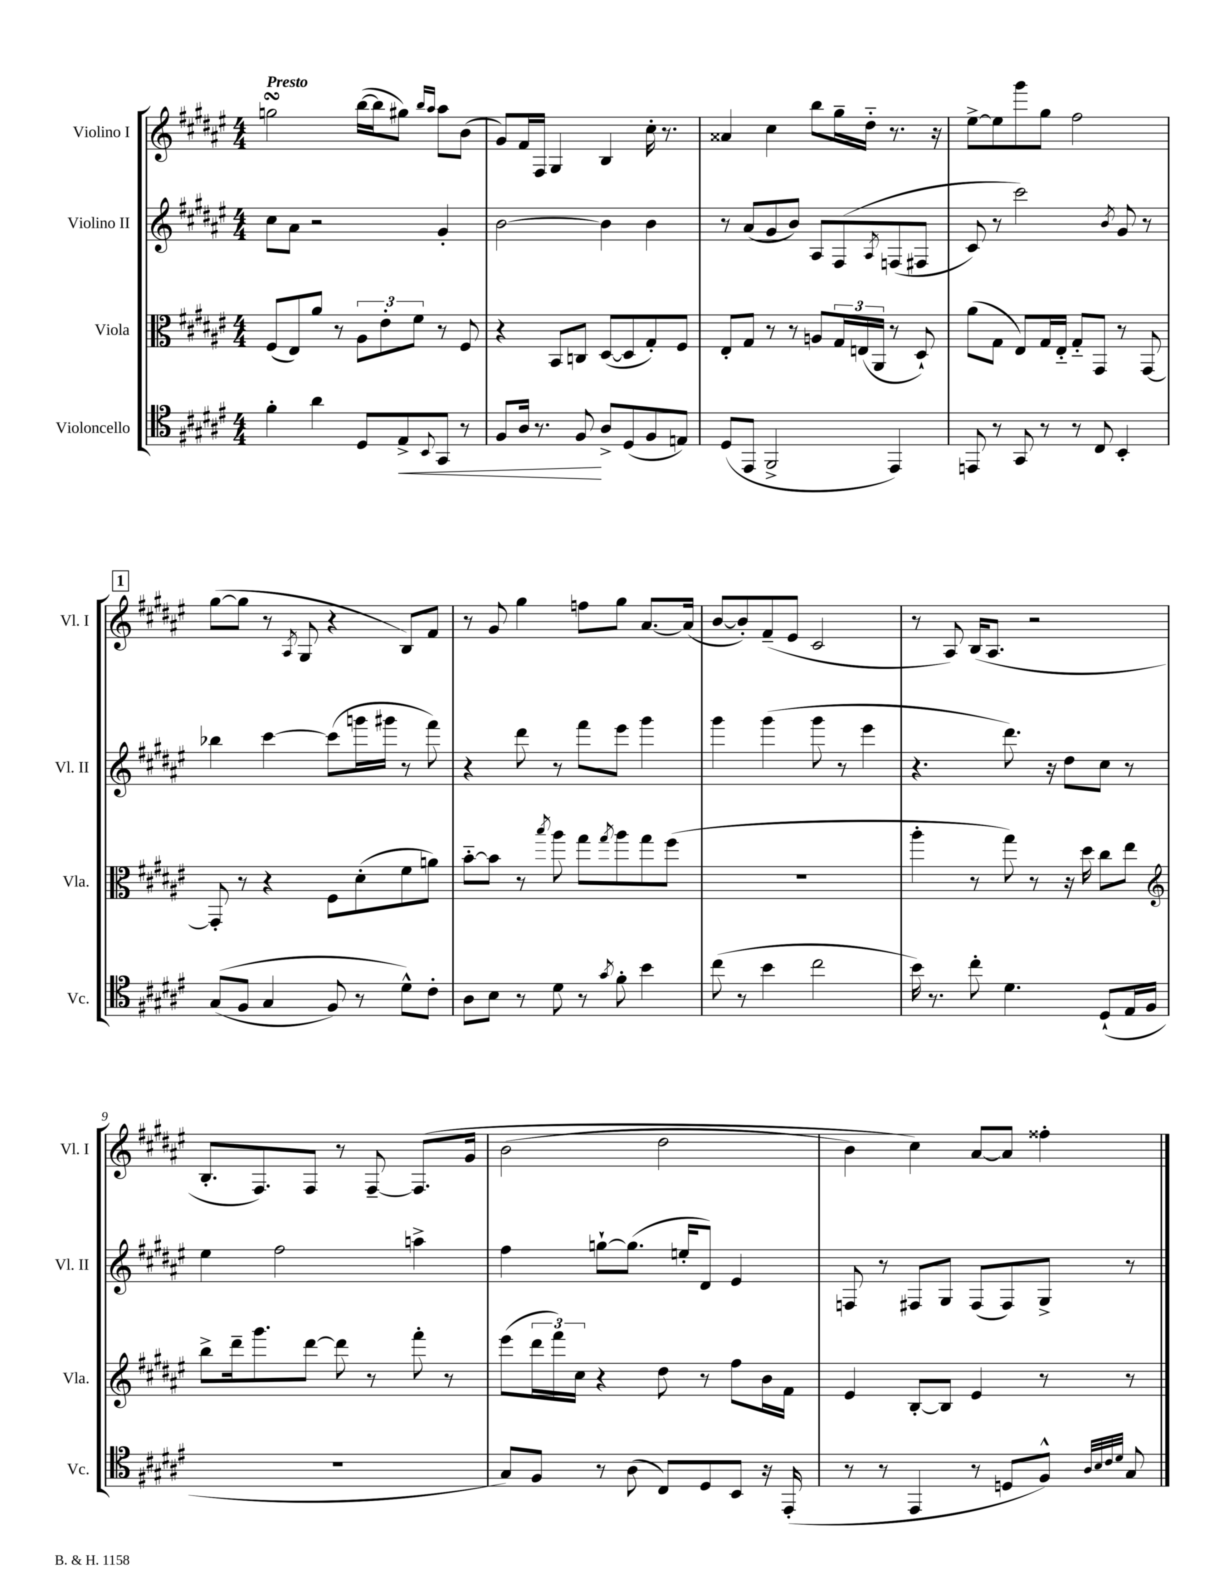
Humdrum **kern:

**kern	**dynam	**kern	**kern	**kern
*part4	*part4	*part3	*part2	*part1
*staff4	*staff4	*staff3	*staff2	*staff1
*I"Violoncello	*	*I"Viola	*I"Violino II	*I"Violino I
*I'Vc.	*	*I'Vla.	*I'Vl. II	*I'Vl. I
*clefC4	*	*clefC3	*clefG2	*clefG2
*k[f#c#g#d#a#e#]	*	*k[f#c#g#d#a#e#]	*k[f#c#g#d#a#e#]	*k[f#c#g#d#a#e#]
*M4/4	*	*M4/4	*M4/4	*M4/4
=1	=1	=1	=1	=1
!	!	!	!	!LO:TX:a:B:t=Presto
4f#'\	.	(8F#/L	8cc#\L	2ggnsSSs\
.	.	8E#/)	8a#\J	.
4a#\	.	8a#/J	2r	.
.	.	8r	.	.
8D#/L	.	12A#\L	.	([16bb\LL
.	.	.	.	16bb\J]
.	.	12e#'\	.	.
!	!LO:HP:b	!	!	!
8E#^/	<	.	.	8gg#X\J)
.	.	12f#\J	.	.
.	.	.	.	16qqbb/LL
8qqBB/	.	.	.	16qqaa#/JJ
8GG#/J	.	8r	4g#'/	8aa#\L
8r	.	8F#/	.	(8b\J
=2	=2	=2	=2	=2
8F#/L	.	4r	[2b\	8g#/L)
16A#/Jk	.	.	.	16f#/L
8.r	.	.	.	16F#/JJ
.	.	8BB/L	.	4G#/
8F#/	.	8Cn/J	.	.
8A#^/L	[	([8D#/L	4b\]	4B/
(8D#/	.	8D#/]	.	.
8F#/	.	8G#'/)	4b\	16cc#'\
.	.	.	.	8.r
8En/J)	.	8F#/J	.	.
=3	=3	=3	=3	=3
(8D#/L	.	8E#'/L	8r	4a##X/
8EE#/J	.	8G#/J	(8a#/L	.
2FF#^/	.	8r	8g#/	4cc#\
.	.	8r	8b/J)	.
.	.	8An/L	8A#/L	8bb\L
.	.	24G#/L	(8F#/	16gg#~\L
.	.	(24En/	.	.
.	.	.	.	16dd#\JJ
.	.	24AA#/JJ	.	.
.	.	.	8qA#/	.
4EE#/)	.	8r	(8Fn/	8.r
.	.	8D#`/)	8F#X/J	.
.	.	.	.	16r
=4	=4	=4	=4	=4
8EEn/	.	(8a#\L	8c#/)	[8ee#^\L
8r	.	8G#\J	8r	8ee#\]
8GG#/	.	8E#/L)	2ccc#\)	8ggg#\
8r	.	16G#/L	.	8gg#\J
.	.	16E#/JJ	.	.
8r	.	8G#/L	.	2ff#\
8C#/	.	8GG#/J	.	.
.	.	.	8qb/	.
4BB'/	.	8r	8g#/	.
.	.	[8GG#/	8r	.
!!LO:LB:g=z
!!LO:REH:place=s1:t=1
=5	=5	=5	=5	=5
((8G#/L	.	8GG#'/]	4bb-X\	([8gg#\L
8F#/J	.	8r	.	8gg#\J]
4G#/	.	4r	[4ccc#\	8r
.	.	.	.	8qA#/
.	.	.	.	8G#/
8F#/)	.	8F#\L	(8ccc#\L]	4r
8r	.	(8d#'\	16gggn\L	.
.	.	.	16ggg#X\JJ	.
8d#^^\L)	.	8f#\	8r	8B/L)
8c#'\J	.	8an\J)	8fff#\)	8f#/J
=6	=6	=6	=6	=6
8A#\L	.	[8b\L	4r	8r
8B\J	.	8b\J]	.	8g#/
8r	.	8r	8ddd#\	4gg#\
.	.	8qbb/	.	.
8d#\	.	8aa#\	8r	.
8r	.	8gg#\L	8fff#\L	8ffn\L
8qg#/	.	8qgg#/	.	.
8f#'\	.	8aa#\	8eee#\J	8gg#\J
4b\	.	8gg#\	4ggg#\	[8.a#/L
.	.	(8ff#\J	.	.
.	.	.	.	(16a#/Jk]
=7	=7	=7	=7	=7
(8cc#\	.	1r	4ggg#\	[8b/L
8r	.	.	.	8b'/])
4b\	.	.	(4ggg#\	(8f#~/
.	.	.	.	8e#/J
2cc#\	.	.	8ggg#\	2c#/
.	.	.	8r	.
.	.	.	4eee#\	.
=8	=8	=8	=8	=8
16b\)	.	4aa#'\	4.r	8r
8.r	.	.	.	.
.	.	.	.	8A#/)
8cc#'\	.	8r	.	(16B/KL
.	.	.	.	8.A#/J
4.d#\	.	8gg#\)	8.ddd#\)	.
.	.	8r	.	2r
.	.	.	16r	.
.	.	16r	8dd#\L	.
.	.	16dd#\	.	.
(8D#`/L	.	8cc#\L	8cc#\J	.
16E#/L	.	8ee#\J	8r	.
16F#/JJ	.	.	.	.
!!LO:LB:g=z
=9	=9	=9	=9	=9
*	*	*clefG2	*	*
1r	.	8bb^\L	4ee#\	8.B'/L
.	.	16ddd#~\k	.	.
.	.	8.ggg#\	.	8.F#/)
.	.	.	2ff#\	.
.	.	[8ddd#\J	.	8F#/J
.	.	8ddd#\]	.	8r
.	.	8r	.	[8F#~/
.	.	8fff#'\	4aan^\	(8.F#/L]
.	.	8r	.	.
.	.	.	.	16g#/Jk
=10	=10	=10	=10	=10
8G#/L)	.	(8eee#\L	4ff#\	(2b\
8F#/J	.	24ddd#\L	.	.
.	.	24fff#\)	.	.
.	.	24cc#\JJ	.	.
8r	.	4r	[8ggn`\L	.
(8A#\	.	.	(8.gg\J]	.
8C#/L)	.	8dd#\	.	2dd#\
.	.	.	16een'/KL	.
8D#/	.	8r	8d#/J)	.
8BB/J	.	8ff#\L	4e#/	.
16r	.	16b\L	.	.
(16EE#'/	.	16f#\JJ	.	.
=11	=11	=11	=11	=11
8r	.	4e#/	8Fn/	4b\)
8r	.	.	8r	.
4EE#/	.	[8B'/L	8F#X/L	4cc#\)
.	.	8B/J]	8G#/J	.
8r	.	4e#/	(8F#/L	[8a#/L
8Dn/L	.	.	8F#/)	8a#/J]
8F#^^/J)	.	8r	8G#^/J	4ff##X'\
32qqA#/LLL	.	.	.	.
32qqB/	.	.	.	.
32qqc#/	.	.	.	.
32qqd#/JJJ	.	.	.	.
8G#/	.	8r	8r	.
==	==	==	==	==
*-	*-	*-	*-	*-
